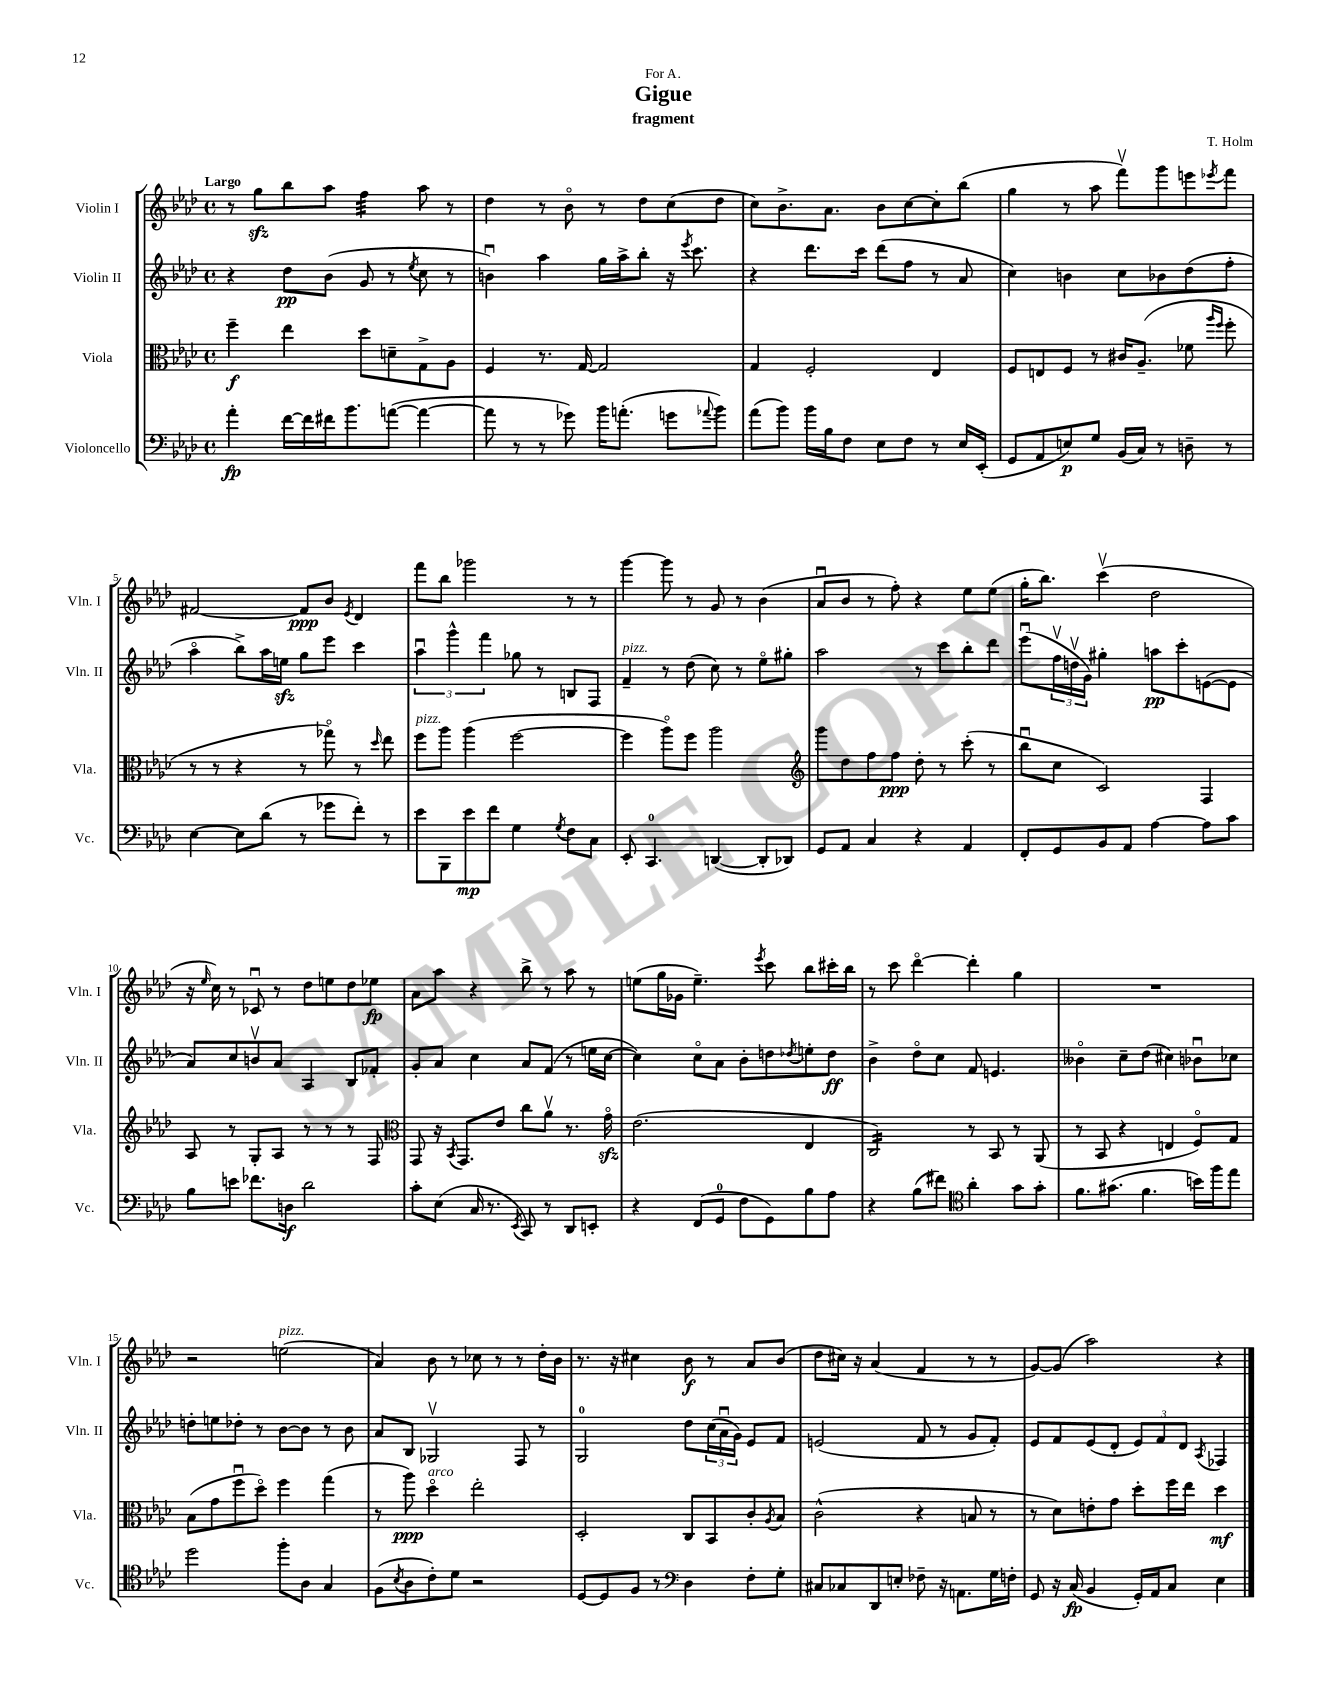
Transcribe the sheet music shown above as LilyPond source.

\header { title = "Gigue" composer = "T. Holm" subtitle = "fragment" dedication = "For A." }
<<
\new StaffGroup <<
\new Staff = "s0" \with { instrumentName = "Violin I" shortInstrumentName = "Vln. I" } {
    \clef treble \key aes \major \defaultTimeSignature \time 4/4 \tempo "Largo"
    r8 g''8\sfz bes''8 aes''8 f''4:32 aes''8 r8 |
    des''4 r8 bes'8\flageolet r8 des''8 c''8( des''8 |
    c''8) bes'8.-> aes'8. bes'8 c''8~ c''8-. bes''8( |
    g''4 r8 aes''8 f'''8\upbow) g'''8 e'''8 \acciaccatura { ees'''8 } f'''8 |
    fis'2~ fis'8\ppp bes'8 \acciaccatura { ees'8 } des'4 |
    f'''8 bes''8 ges'''2 r8 r8 |
    g'''4~ g'''8 r8 g'8 r8 bes'4( |
    aes'8\downbow bes'8 r8 f''8-.) r4 ees''8 ees''8( |
    g''16-. bes''8.) c'''4\upbow( des''2 |
    r16 \grace { ees''16 } c''16) r8 ces'8\downbow r8 des''8 e''8 des''8 ees''8\fp |
    aes'8 aes''8 r4 bes''8-> r8 aes''8 r8 |
    e''8( g''16 ges'16 e''4.--) \acciaccatura { ees'''8 } c'''8 bes''8 cis'''16-. bes''16 |
    r8 c'''8 des'''4~\flageolet des'''4-. g''4 |
    R1 |
    r2 e''2^\markup { \italic "pizz." }( |
    aes'4) bes'8 r8 ces''8 r8 r8 des''16-. bes'16 |
    r8. r16 cis''4 bes'8\f r8 aes'8 bes'8( |
    des''8 cis''16) r16 aes'4( f'4 r8 r8 |
    g'8~) g'8( aes''2) r4 \bar "|." |
}
\new Staff = "s1" \with { instrumentName = "Violin II" shortInstrumentName = "Vln. II" } {
    \clef treble \key aes \major \defaultTimeSignature \time 4/4
    r4 des''8\pp bes'8( g'8 r8 \acciaccatura { ees''8 } c''8 r8 |
    b'4\downbow) aes''4 g''16 aes''16-> bes''8-. r16 \acciaccatura { ees'''8 } c'''8. |
    r4 des'''8. c'''16 des'''8( f''8 r8 aes'8 |
    c''4) b'4 c''8 bes'8 des''8( f''8-. |
    aes''4\flageolet bes''8->) aes''16 e''16\sfz g''8 ees'''8 c'''4 |
    \tuplet 3/2 { aes''4\downbow g'''4-^ f'''4 } ges''8 r8 b8 f8 |
    f'4--^\markup { \italic "pizz." } r8 des''8( c''8) r8 ees''8\flageolet gis''8-. |
    aes''2 r8 c'''8 bes''8-. des'''8 |
    ees'''8\downbow( \tuplet 3/2 { f''16\upbow d''16\upbow g'16) } gis''4-. a''8\pp c'''8-. e'8~( e'8 |
    aes'8) c''8 b'8\upbow aes'8 aes4 bes8 fes'8-. |
    g'8-. aes'8 c''4 aes'8 f'8( r8 e''16 c''16~ |
    c''4) c''8\flageolet aes'8 bes'8-. d''8 \acciaccatura { des''8 } e''8-. des''8\ff |
    bes'4-> des''8\flageolet c''8 f'8 e'4. |
    beses'4\flageolet c''8-- des''8( cis''4) bes'8\downbow ces''8 |
    d''8-. e''8 des''8-. r8 bes'8~ bes'8 r8 bes'8 |
    aes'8 bes8 ges2\upbow f8 r8 |
    g2-0 des''8 \tuplet 3/2 { c''16( aes'16\downbow g'16) } ees'8 f'8 |
    e'2( f'8 r8 g'8 f'8-.) |
    ees'8 f'8 ees'8( des'8-. \tuplet 3/2 { ees'8) f'8 des'8 } \acciaccatura { aes8 } fes4 \bar "|." |
}
\new Staff = "s2" \with { instrumentName = "Viola" shortInstrumentName = "Vla." } {
    \clef alto \key aes \major \defaultTimeSignature \time 4/4
    f''4--\f ees''4 des''8 d'8-- g8-> aes8 |
    f4 r8. g16~ g2 |
    g4 f2-. ees4 |
    f8 e8 f8 r8 cis'16 aes8.--( fes'8 \grace { aes''16 f''16 } f''8-. |
    r8 r8 r4 r8 ges''8\flageolet) r8 \grace { des''16 } ees''8 |
    f''8^\markup { \italic "pizz." } aes''8 aes''4( f''2~ |
    f''4 aes''8\flageolet) f''8 aes''2 |
    \clef treble g'''8 des''8 f''8 f''8\ppp des''8-. r8 c'''8-.( r8 |
    bes''8\downbow c''8 c'2) f4 |
    aes8 r8 g8-. aes8 r8 r8 r8 f8 |
    \clef alto g,8 r16 \acciaccatura { bes,8 } g,8. ees'8 c''8 aes'8\upbow r8. g'16\flageolet\sfz |
    ees'2.( ees4 |
    c2:16) r8 bes,8 r8 aes,8( |
    r8 bes,8 r4 e4 f8\flageolet) g8 |
    bes8( g'8 f''8\downbow des''8\flageolet) f''4 g''4( |
    r8 aes''8\ppp) des''4\flageolet^\markup { \italic "arco" } ees''2-. |
    des2-. c8 bes,8 c'8-. \acciaccatura { aes8 } bes8 |
    c'2-^( r4 b8 r8 |
    r8 des'8) e'8-. g'8 des''8-. f''16 ees''16 des''4\mf \bar "|." |
}
\new Staff = "s3" \with { instrumentName = "Violoncello" shortInstrumentName = "Vc." } {
    \clef bass \key aes \major \defaultTimeSignature \time 4/4
    aes'4-.\fp f'16~ f'16 fis'16 bes'8. a'8~( a'4~ |
    a'8 r8 r8 ges'8) bes'16 a'8.-.( g'8 \appoggiatura { aes'8 } bes'8) |
    aes'8( bes'8) bes'16 bes16 f8 ees8 f8 r8 ees16 ees,16-.( |
    g,8 aes,8 e8\p) g8 bes,16( c16) r8 d8-- r8 |
    ees4~ ees8 des'8( r8 ges'8 f'8-.) r8 |
    ees'8 bes,,8 ees'8\mp f'8 g4 \acciaccatura { g8 } f8 c8 |
    ees,8-. c,4.-0 d,4~( d,8-. des,8) |
    g,8 aes,8 c4 r4 aes,4 |
    f,8-. g,8 bes,8 aes,8 aes4~ aes8 c'8 |
    bes8 e'8 fes'8. d16\f des'2 |
    c'8-. ees8( c16 r8. \acciaccatura { ees,8 } c,8) r8 des,8 e,8-. |
    r4 f,8( g,8-0 f8 g,8) bes8 aes8 |
    r4 bes8( fis'8) \clef tenor aes'4-. g'8 g'8-. |
    f'8. gis'8.( f'4. b'16) f''16 ees''8 |
    des''2 f''8-. aes8 g4 |
    f8( \acciaccatura { bes8 } aes8 c'8-.) des'8 r2 |
    des8~ des8 f8 r8 \clef bass des4 f8-. g8-. |
    cis8 ces8 des,8 e8-. fes8-- r16 a,8. g16 f16-. |
    g,8 r16 c16\fp( bes,4 g,16-.) aes,16 c8 ees4 \bar "|." |
}
>>
>>
